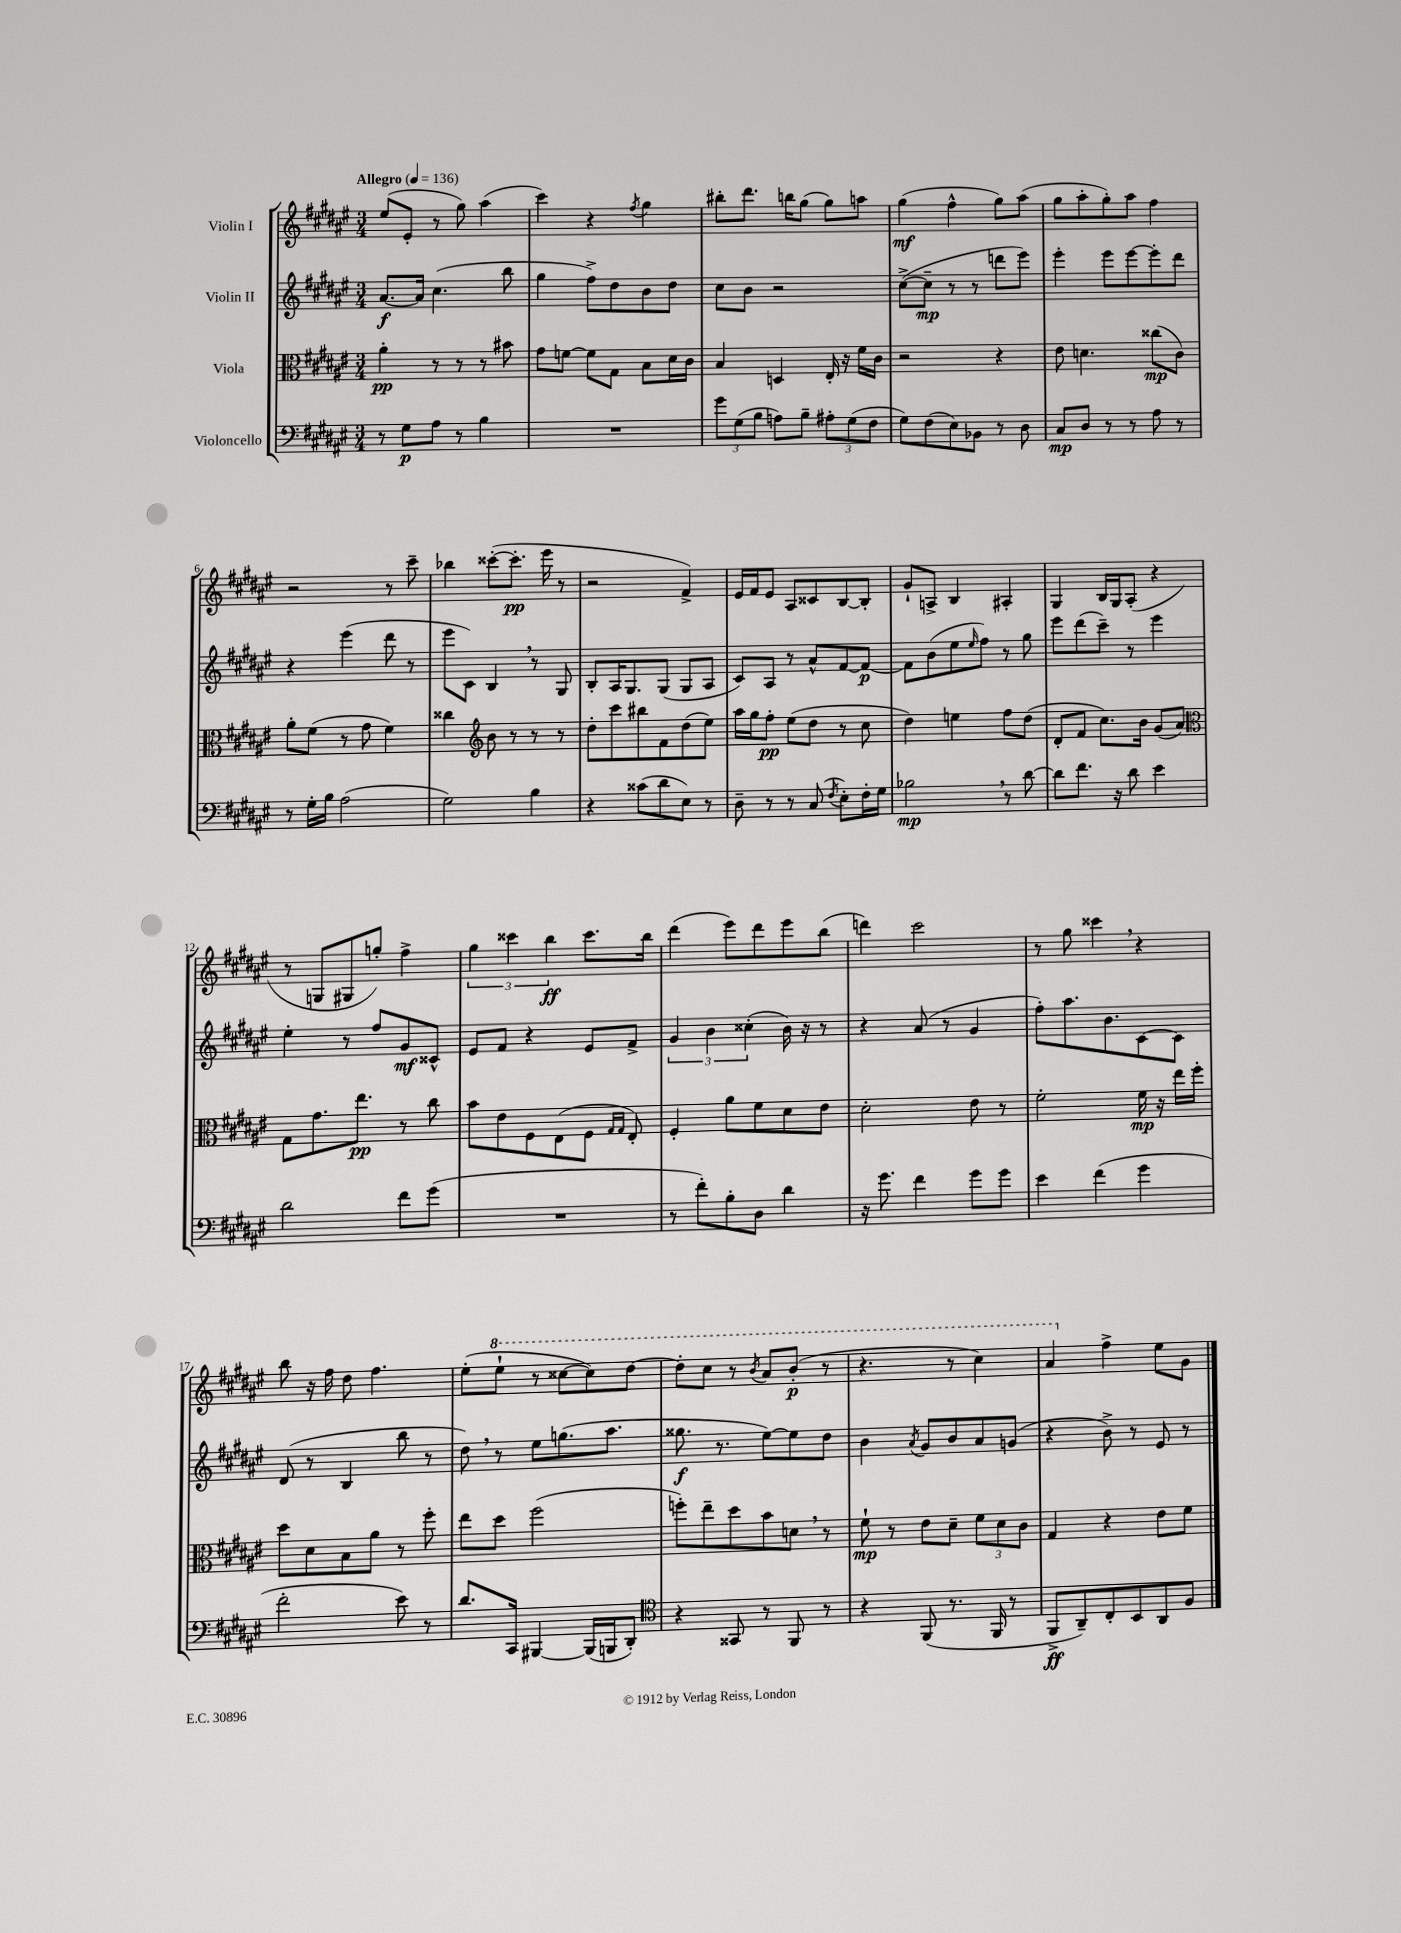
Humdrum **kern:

**kern	**dynam	**kern	**dynam	**kern	**dynam	**kern	**dynam
*part4	*part4	*part3	*part3	*part2	*part2	*part1	*part1
*staff4	*staff4	*staff3	*staff3	*staff2	*staff2	*staff1	*staff1
*I"Violoncello	*	*I"Viola	*	*I"Violin II	*	*I"Violin I	*
*clefF4	*	*clefC3	*	*clefG2	*	*clefG2	*
*k[f#c#g#d#a#e#]	*	*k[f#c#g#d#a#e#]	*	*k[f#c#g#d#a#e#]	*	*k[f#c#g#d#a#e#]	*
*M3/4	*	*M3/4	*	*M3/4	*	*M3/4	*
*MM136	*	*MM136	*	*MM136	*	*MM136	*
=1	=1	=1	=1	=1	=1	=1	=1
!	!	!	!	!	!	!LO:TX:a:B:t=Allegro	!
8r	.	4a#'\	pp	[8.a#/L	f	(8ee#/L	.
8G#\L	p	.	.	.	.	8e#'/J	.
.	.	.	.	16a#/Jk]	.	.	.
8A#\J	.	8r	.	(4.cc#\	.	8r	.
8r	.	8r	.	.	.	8gg#\)	.
4B\	.	8r	.	.	.	(4aa#\	.
.	.	8b#X\	.	8bb\	.	.	.
=2	=2	=2	=2	=2	=2	=2	=2
2.r	.	8g#\L	.	4gg#\	.	4ccc#\)	.
.	.	[8fn\J	.	.	.	.	.
.	.	8f\L]	.	8ff#^\L)	.	4r	.
.	.	8G#\J	.	8dd#\	.	.	.
.	.	.	.	.	.	8qff#/	.
.	.	8B\L	.	8b\	.	4gg#\	.
.	.	16d#\L	.	8dd#\J	.	.	.
.	.	16c#\JJ	.	.	.	.	.
=3	=3	=3	=3	=3	=3	=3	=3
12g#\L	.	4B/	.	8cc#\L	.	8bb#X'\L	.
(12G#\	.	.	.	.	.	.	.
.	.	.	.	8b\J	.	8.ddd#\J	.
12B\J	.	.	.	.	.	.	.
8An\L)	.	4Dn/	.	2r	.	.	.
.	.	.	.	.	.	16bbn\KL	.
8B~\J	.	.	.	.	.	(8gg#\J	.
12A#X'\L	.	16E#'/	.	.	.	8gg#\L)	.
.	.	16r	.	.	.	.	.
(12G#\	.	.	.	.	.	.	.
.	.	16f#\LL	.	.	.	8aan\J	.
12F#\J	.	.	.	.	.	.	.
.	.	16c#\JJ	.	.	.	.	.
=4	=4	=4	=4	=4	=4	=4	=4
8G#\L)	.	2r	.	([8cc#^\L	.	(4gg#\	mf
(8F#\	.	.	.	8cc#~\J]	mp	.	.
8E#\)	.	.	.	8r	.	4ff#^^\	.
8BB-X\J	.	.	.	8r	.	.	.
8r	.	4r	.	8dddn\L	.	8gg#\L)	.
8D#\	.	.	.	8eee#\J)	.	(8aa#\J	.
=5	=5	=5	=5	=5	=5	=5	=5
8C#/L	mp	8e#\	.	4eee#'\	.	8gg#\L	.
8D#/J	.	4.dn\	.	.	.	8aa#'\	.
8r	.	.	.	8eee#\L	.	8gg#'\)	.
8r	.	.	.	[8eee#\	.	8aa#\J	.
8A#\	.	(8cc##X\L	mp	8eee#'\]	.	4ff#\	.
8r	.	8c#\J)	.	8ddd#\J	.	.	.
!!LO:LB:g=z
=6	=6	=6	=6	=6	=6	=6	=6
8r	.	8a#'\L	.	4r	.	2r	.
16G#'\LL	.	(8f#\J	.	.	.	.	.
16B\JJ	.	.	.	.	.	.	.
(2A#\	.	8r	.	(4eee#\	.	.	.
.	.	8g#\	.	.	.	.	.
.	.	4f#\)	.	8ddd#\	.	8r	.
.	.	.	.	8r	.	8ccc#~\	.
=7	=7	=7	=7	=7	=7	=7	=7
2G#\)	.	4cc##X\	.	8eee#\L	.	4bb-X\	.
.	.	.	.	8c#\J)	.	.	.
*	*	*clefG2	*	*	*	*	*
.	.	8b\	.	4B,/	.	([8ccc##X'\L	.
.	.	8r	.	.	.	8.ccc##'\J]	pp
4B\	.	8r	.	8r	.	.	.
.	.	.	.	.	.	16eee#\	.
.	.	8r	.	8G#/	.	8r	.
=8	=8	=8	=8	=8	=8	=8	=8
4r	.	8dd#'\L	.	8B'/L	.	2r	.
.	.	8ccc#\	.	16A#/K	.	.	.
.	.	.	.	8.G#/	.	.	.
(8c##X\L	.	8bb#X\	.	.	.	.	.
8d#\	.	8f#\	.	(8G#/J	.	.	.
8E#\J)	.	(8dd#\	.	8G#/L	.	4f#^/)	.
8r	.	8ee#\J)	.	8A#/J	.	.	.
=9	=9	=9	=9	=9	=9	=9	=9
8D#~\	.	16aa#\LL	.	8c#/L)	.	16e#/LL	.
.	.	16gg#\J	.	.	.	16f#/J	.
8r	.	8ff#'\J	pp	8A#/J	.	8e#/J	.
8r	.	(8ee#\L	.	8r	.	8A#/L	.
(8C#/	.	8dd#\J	.	8a#^^/L	.	8c##X/	.
8qF#/	.	.	.	.	.	.	.
8E#'\L)	.	8r	.	[8f#/	.	[8B/	.
16F#'\L	.	8cc#\	.	8f#/J_	p	8B'/J]	.
16G#\JJ	.	.	.	.	.	.	.
=10	=10	=10	=10	=10	=10	=10	=10
2B-X,\	mp	4dd#\)	.	8f#\L]	.	8g#`/L	.
.	.	.	.	(8b\	.	8An^/J	.
.	.	4een\	.	8ee#\	.	4B/	.
.	.	.	.	16qqee#/	.	.	.
.	.	.	.	8ff#\J)	.	.	.
8r	.	8ff#\L	.	8r	.	4A#X'/	.
[8d#\	.	(8dd#\J	.	8gg#\	.	.	.
=11	=11	=11	=11	=11	=11	=11	=11
8d#\L]	.	8d#'/L	.	8eee#\L	.	4G#/	.
8.f#\J	.	8f#/J	.	(8ddd#\	.	.	.
.	.	8.cc#\L)	.	8ccc#~\J)	.	16B/LL	.
16r	.	.	.	.	.	16G#/J	.
8d#\	.	.	.	8r	.	(8A#'/J	.
.	.	16b\Jk	.	.	.	.	.
4e#\	.	(8g#/L	.	4eee#\	.	4r	.
.	.	8a#/J)	.	.	.	.	.
!!LO:LB:g=z
=12	=12	=12	=12	=12	=12	=12	=12
*	*	*clefC3	*	*	*	*	*
2d#\	.	8G#\L	.	4ee#'\	.	8r	.
.	.	8.g#\	.	.	.	8Gn/L	.
.	.	.	.	8r	.	8G#X/	.
.	.	8.ee#\J	pp	.	.	.	.
.	.	.	.	8ff#/L	.	8ggn'/J)	.
8f#\L	.	8r	.	8g#/	mf	4ff#^\	.
(8g#\J	.	8cc#\	.	8c##X^^/J	.	.	.
=13	=13	=13	=13	=13	=13	=13	=13
2.r	.	8b\L	.	8e#/L	.	6gg#\	.
.	.	8e#\	.	8f#/J	.	.	.
.	.	.	.	.	.	6ccc##X\	.
.	.	8F#\	.	4r	.	.	.
.	.	.	.	.	.	6bb\	ff
.	.	(8E#\	.	.	.	.	.
.	.	8F#\J	.	8e#/L	.	8.ccc##\L	.
.	.	16qqG#/LL	.	.	.	.	.
.	.	16qqG#/JJ	.	.	.	.	.
.	.	8E#'/)	.	8f#^/J	.	.	.
.	.	.	.	.	.	16bb\Jk	.
=14	=14	=14	=14	=14	=14	=14	=14
8r	.	4F#'/	.	6g#/	.	(4ddd#\	.
8f#'\L)	.	.	.	.	.	.	.
.	.	.	.	6b\	.	.	.
8B'\	.	8a#\L	.	.	.	8eee#\L)	.
.	.	.	.	(6cc##X'\	.	.	.
8D#\J	.	8f#\	.	.	.	8ddd#\	.
4d#\	.	8d#\	.	16b\)	.	8eee#\	.
.	.	.	.	16r	.	.	.
.	.	8e#\J	.	8r	.	(8bb\J	.
=15	=15	=15	=15	=15	=15	=15	=15
16r	.	2d#'\	.	4r	.	4dddn\)	.
8.g#\	.	.	.	.	.	.	.
4f#\	.	.	.	(8a#/	.	2ccc#\	.
.	.	.	.	8r	.	.	.
8g#\L	.	8e#\	.	4g#/	.	.	.
8g#\J	.	8r	.	.	.	.	.
=16	=16	=16	=16	=16	=16	=16	=16
4e#\	.	2f#'\	.	8ff#'\L)	.	8r	.
.	.	.	.	8.aa#\	.	8gg#\	.
(4f#\	.	.	.	.	.	4ccc##X,\	.
.	.	.	.	8.b\	.	.	.
4g#\	.	16f#\	mp	[8c#\	.	4r	.
.	.	16r	.	.	.	.	.
.	.	16ee#\LL	.	8c#\J]	.	.	.
.	.	16ff#'\JJ	.	.	.	.	.
!!LO:LB:g=z
=17	=17	=17	=17	=17	=17	=17	=17
2f#'\	.	8dd#\L	.	(8d#/	.	8bb\	.
.	.	8d#\	.	8r	.	16r	.
.	.	.	.	.	.	16ff#\	.
.	.	8B\	.	4B/	.	8dd#\	.
.	.	8a#\J	.	.	.	4.ff#\	.
8e#\)	.	8r	.	8bb\	.	.	.
8r	.	8ff#'\	.	8r	.	.	.
=18	=18	=18	=18	=18	=18	=18	=18
8.d#/L	.	8ee#\L	.	8dd#,\)	.	(8ee#'\L	.
*	*	*	*	*	*	*8va	*
.	.	8dd#\J	.	8r	.	8eee#`\J	.
16CC#/Jk	.	.	.	.	.	.	.
[4BBB#X/	.	(2ff#\	.	8ee#\L	.	8r	.
.	.	.	.	(8.ggn\	.	[8ccc##X\L	.
(16BBB#/LL]	.	.	.	.	.	8ccc##\])	.
16BBBn/J	.	.	.	8.aa#\J	.	.	.
8DD#'/J)	.	.	.	.	.	[8ddd#\J	.
=19	=19	=19	=19	=19	=19	=19	=19
*clefC4	*	*	*	*	*	*	*
4r	.	8ffn'\L)	.	8.gg##X\	f	8ddd#'\L]	.
.	.	8ee#~\	.	.	.	8ccc#\J	.
.	.	.	.	8.r	.	.	.
8GG##X/	.	8dd#\	.	.	.	8r	.
.	.	.	.	.	.	8qbb/	.
8r	.	8b\	.	[8ee#\L)	.	8aa#/L	.
8FF#/	.	8dn,\J	.	8ee#\]	.	(8bb'/J	p
8r	.	8r	.	8dd#\J	.	8r	.
=20	=20	=20	=20	=20	=20	=20	=20
4r	.	8f#`\	mp	4b\	.	4.r	.
.	.	8r	.	.	.	.	.
.	.	.	.	8qa#/	.	.	.
(8FF#/	.	8e#\L	.	8g#/L	.	.	.
8.r	.	8d#~\J	.	8b/	.	8r	.
.	.	12f#\L	.	8a#/	.	4ccc#\)	.
16FF#/	.	.	.	.	.	.	.
.	.	12d#\	.	.	.	.	.
8r	.	.	.	(8gn/J	.	.	.
.	.	12c#\J	.	.	.	.	.
=21	=21	=21	=21	=21	=21	=21	=21
8FF#^/L	ff	4G#/	.	4r	.	4aa#/	.
8AA#~/)	.	.	.	.	.	.	.
*	*	*	*	*	*	*X8va	*
8C#'/	.	4r	.	8b^\)	.	4ff#^\	.
8BB/	.	.	.	8r	.	.	.
8AA#/	.	8e#\L	.	8e#/	.	8ee#\L	.
8F#/J	.	8f#\J	.	8r	.	8g#\J	.
==	==	==	==	==	==	==	==
*-	*-	*-	*-	*-	*-	*-	*-
